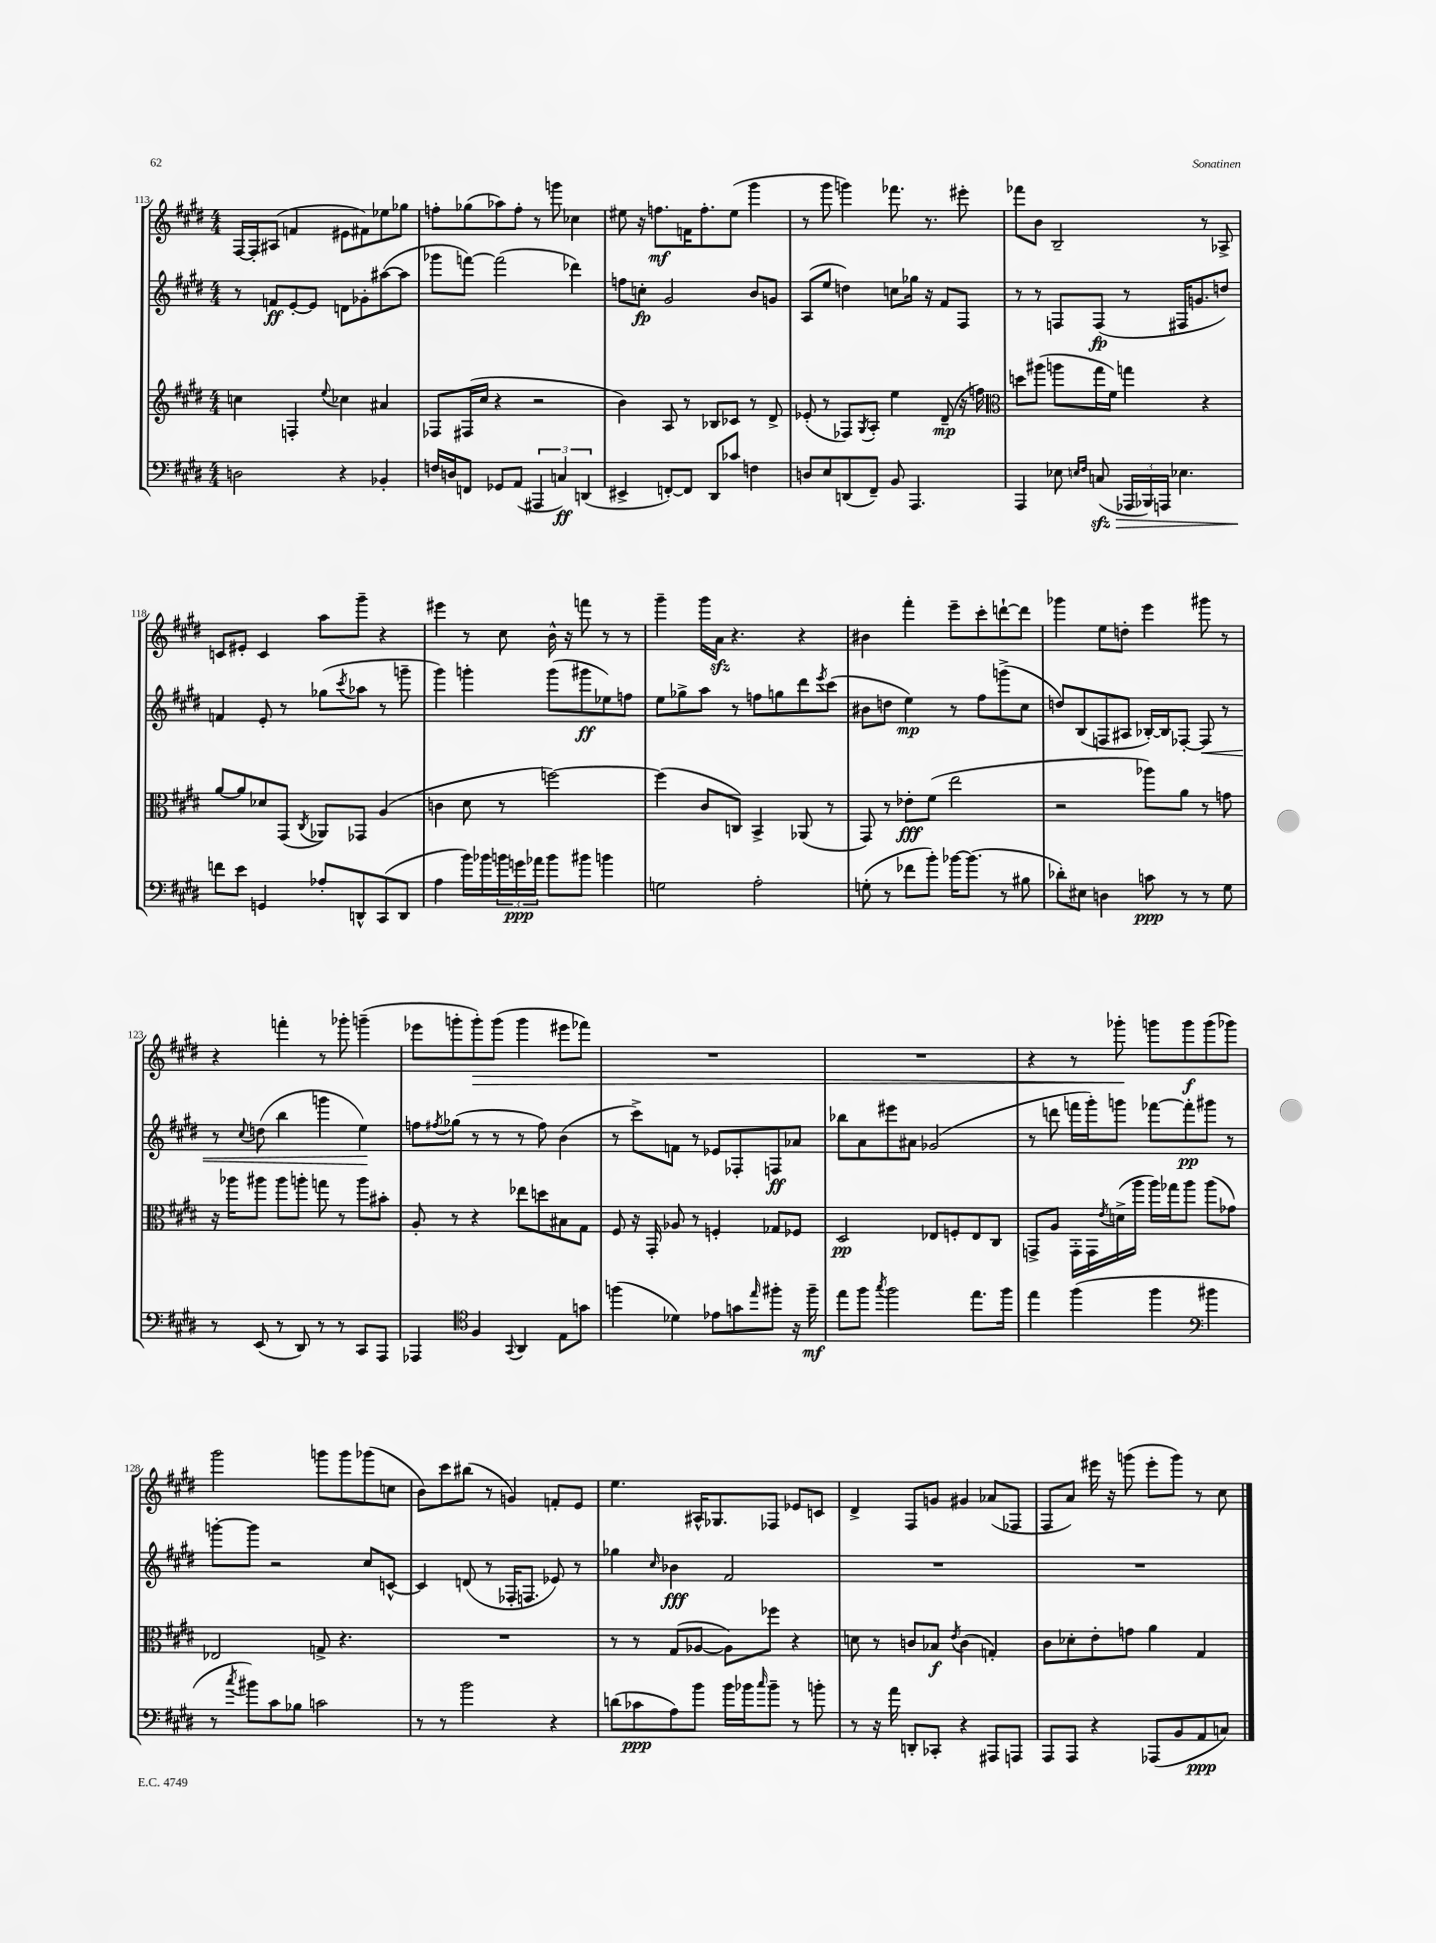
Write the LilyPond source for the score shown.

<<
\new StaffGroup <<
\new Staff = "s0" {
    \clef treble \key e \major \numericTimeSignature \time 4/4
    fis16~ fis16-. ais8( f'4 eis'8 fis'8) ees''8 ges''8 |
    f''8-. ges''8( aes''8) f''8-. r8 g'''8 ces''4 |
    eis''8 r16 f''8.\mf f'16 f''8.-. eis''8( gis'''4 |
    r8 gis'''8 g'''4) fes'''8. r8. eis'''8-. |
    fes'''8 b'8 b2-- r8 aes8-> |
    c'8 eis'8-. c'4 a''8 gis'''8-- r4 |
    eis'''4 r8 cis''8 b'16-^ r16 f'''8 r8 r8 |
    gis'''4-- gis'''16 a'16\sfz r4. r4 |
    bis'4 fis'''4-. e'''8-- cis'''8-. d'''8~-! d'''8 |
    ges'''4 e''8 d''8-. e'''4 gis'''8 r8 |
    r4 f'''4-. r8 ges'''8-. g'''4--( |
    ees'''8 g'''8-. g'''8-.\>) g'''8( g'''4 eis'''8 fes'''8) |
    R1 |
    R1 |
    r4 r8 ges'''8-.\! g'''8 g'''8\f g'''8( ges'''8) |
    gis'''2 g'''8 g'''8 ges'''8( c''8 |
    b'8) cis'''8 bis''8( r8 g'4) f'8-. e'8 |
    e''4. ais16-^ ges8. fes8 ees'8 c'8 |
    dis'4-> fis8 g'8 gis'4 aes'8( fes8 |
    fis8 a'8) eis'''16 r16 g'''8( eis'''8-. g'''8) r8 cis''8 \bar "|." |
}
\new Staff = "s1" {
    \clef treble \key e \major \numericTimeSignature \time 4/4
    r8 f'8\ff e'8~-. e'8 d'8 ges'8-. ais''8~( ais''8 |
    ges'''8 f'''8~) f'''2( des'''4) |
    f''8 c''8-.\fp gis'2 b'8 g'8 |
    a8( e''8 d''4) c''8 ges''16 r16 fis'8 fis8 |
    r8 r8 f8 f8\fp( r8 fis16 g'8. d''8) |
    f'4 e'8-. r8 ges''8( \acciaccatura { cis'''8 } aes''8 r8 g'''8-- |
    gis'''4) g'''4-. g'''8( gis'''8\ff ees''8) f''8 |
    e''8 ges''8-> a''8 r8 f''8 g''8 dis'''8 \acciaccatura { e'''8 } cis'''8( |
    bis'8 d''8 e''4\mp) r8 fis''8 g'''8->( cis''8 |
    d''8) b8( f8 ais8 bes16~-.) bes16 fes8~-. fes8\< r8 |
    r8 \appoggiatura { cis''8 } d''8( b''4 g'''4 e''4\!) |
    f''8 \acciaccatura { fis''8 } ges''8( r8 r8 r8 fis''8) b'4( |
    r8 cis'''8->) f'8 r8 ees'8 fes8-. f8\ff aes'8 |
    bes''8 a'8 eis'''8 ais'8 ges'2( |
    r8 d'''8 f'''16 gis'''16-.) g'''8 fes'''8~ fes'''8-.\pp gis'''8 r8 |
    g'''8~-. g'''8 r2 cis''8 c'8~-^ |
    c'4 d'8( r8 fes16-. f8. ees'8) r8 |
    ges''4 \grace { cis''16 } bes'4\fff fis'2 |
    R1 |
    R1 \bar "|." |
}
\new Staff = "s2" {
    \clef treble \key e \major \numericTimeSignature \time 4/4
    c''4 f4-. \appoggiatura { e''8 } ces''4 ais'4 |
    fes8 fis16( cis''16 r4 r2 |
    b'4) a8 r8 bes8 ces'8 r8 dis'8-> |
    ees'8-.( r8 fes8) \acciaccatura { gis8 } a8-. e''4 dis'8--\mp( r16 f''16) |
    \clef alto d''8 ais''8( a''8 gis''16 fis'16) g''4 r4 |
    a'8~ a'8 des'8 gis,8( \acciaccatura { cis8 } aes,8) ges,8 a4( |
    c'4 dis'8 r8 f''2~) |
    f''4( cis'8 c8) b,4-> aes,8( r8 |
    gis,8) r8 ees'8-.\fff fis'8( e''2 |
    r2 aes''8) a'8 r8 g'8 |
    r16 aes''16 ais''8 ais''8 a''8-. g''8 r8 a''8 bis'8-. |
    a8-. r8 r4 ees''8 d''8 bis8 gis8 |
    fis8 r16 gis,16-. aes8 r8 f4-. ges8 fes8 |
    dis2\pp ees8 f8-. ees8 cis8 |
    g,8-> a8 g,16-. g,16 \acciaccatura { e'8 } d'16->( a''16 a''16) ges''16 a''8 a''8( ges'8) |
    ees2 g8-> r4. |
    R1 |
    r8 r8 gis8( aes8~ aes8) fes''8 r4 |
    d'8 r8 c'8 bes8\f \acciaccatura { e'8 } c'4( g4-.) |
    cis'8 des'8-. e'8-. g'8 a'4 gis4 \bar "|." |
}
\new Staff = "s3" {
    \clef bass \key e \major \numericTimeSignature \time 4/4
    d2 r4 bes,4-. |
    f16 d16 f,8 ges,8 a,8( \tuplet 3/2 { ais,,4 c4\ff) d,4( } |
    eis,4-> f,8~-.) f,8 dis,8 ces'8 f4 |
    d8 e8 d,8( fis,8--) b,8 a,,4. |
    a,,4 ees8 \grace { e16 fis16 } c8\sfz\>( \tuplet 3/2 { aes,,16 bes,,16) a,,16 } ees4. |
    f'8\! e'8 g,4 aes8-. d,8-^ cis,8( d,8 |
    a4 b'16) bes'16 \tuplet 3/2 { b'16 g'16\ppp aes'16 } b'8 bis'8 b'4 |
    g2 a2-. |
    g8-.( r8 fes'8 b'8-.) bes'16~ bes'8.( r8 bis8 |
    des'8-.) eis8 d4 c'8\ppp r8 r8 gis8 |
    r8 e,8( r8 dis,8) r8 r8 cis,8 a,,8 |
    aes,,4 \clef tenor fis4 \appoggiatura { gis,8 } a,4 e8 g'8 |
    f''4( des'4) ees'8 g'8 \grace { e''16 } fis''8-. r16 fis''16--\mf |
    e''8 fis''8 \acciaccatura { gis''8 } fis''2 e''8. fis''16 |
    e''4 fis''4( fis''4 \clef bass bis'4 |
    r8 \acciaccatura { cis''8 } bis'8) cis'8 bes8 c'2 |
    r8 r8 b'2 r4 |
    d'8( ces'8\ppp a8) b'8 b'16 bes'16 \grace { cis''16 } bes'8-- r8 b'8-. |
    r8 r16 a'16 d,8-. ces,8-. r4 ais,,8 a,,8 |
    a,,8 a,,8 r4 aes,,8( b,8 a,8\ppp c8) \bar "|." |
}
>>
>>
\layout { \context { \Score currentBarNumber = #113 } }
